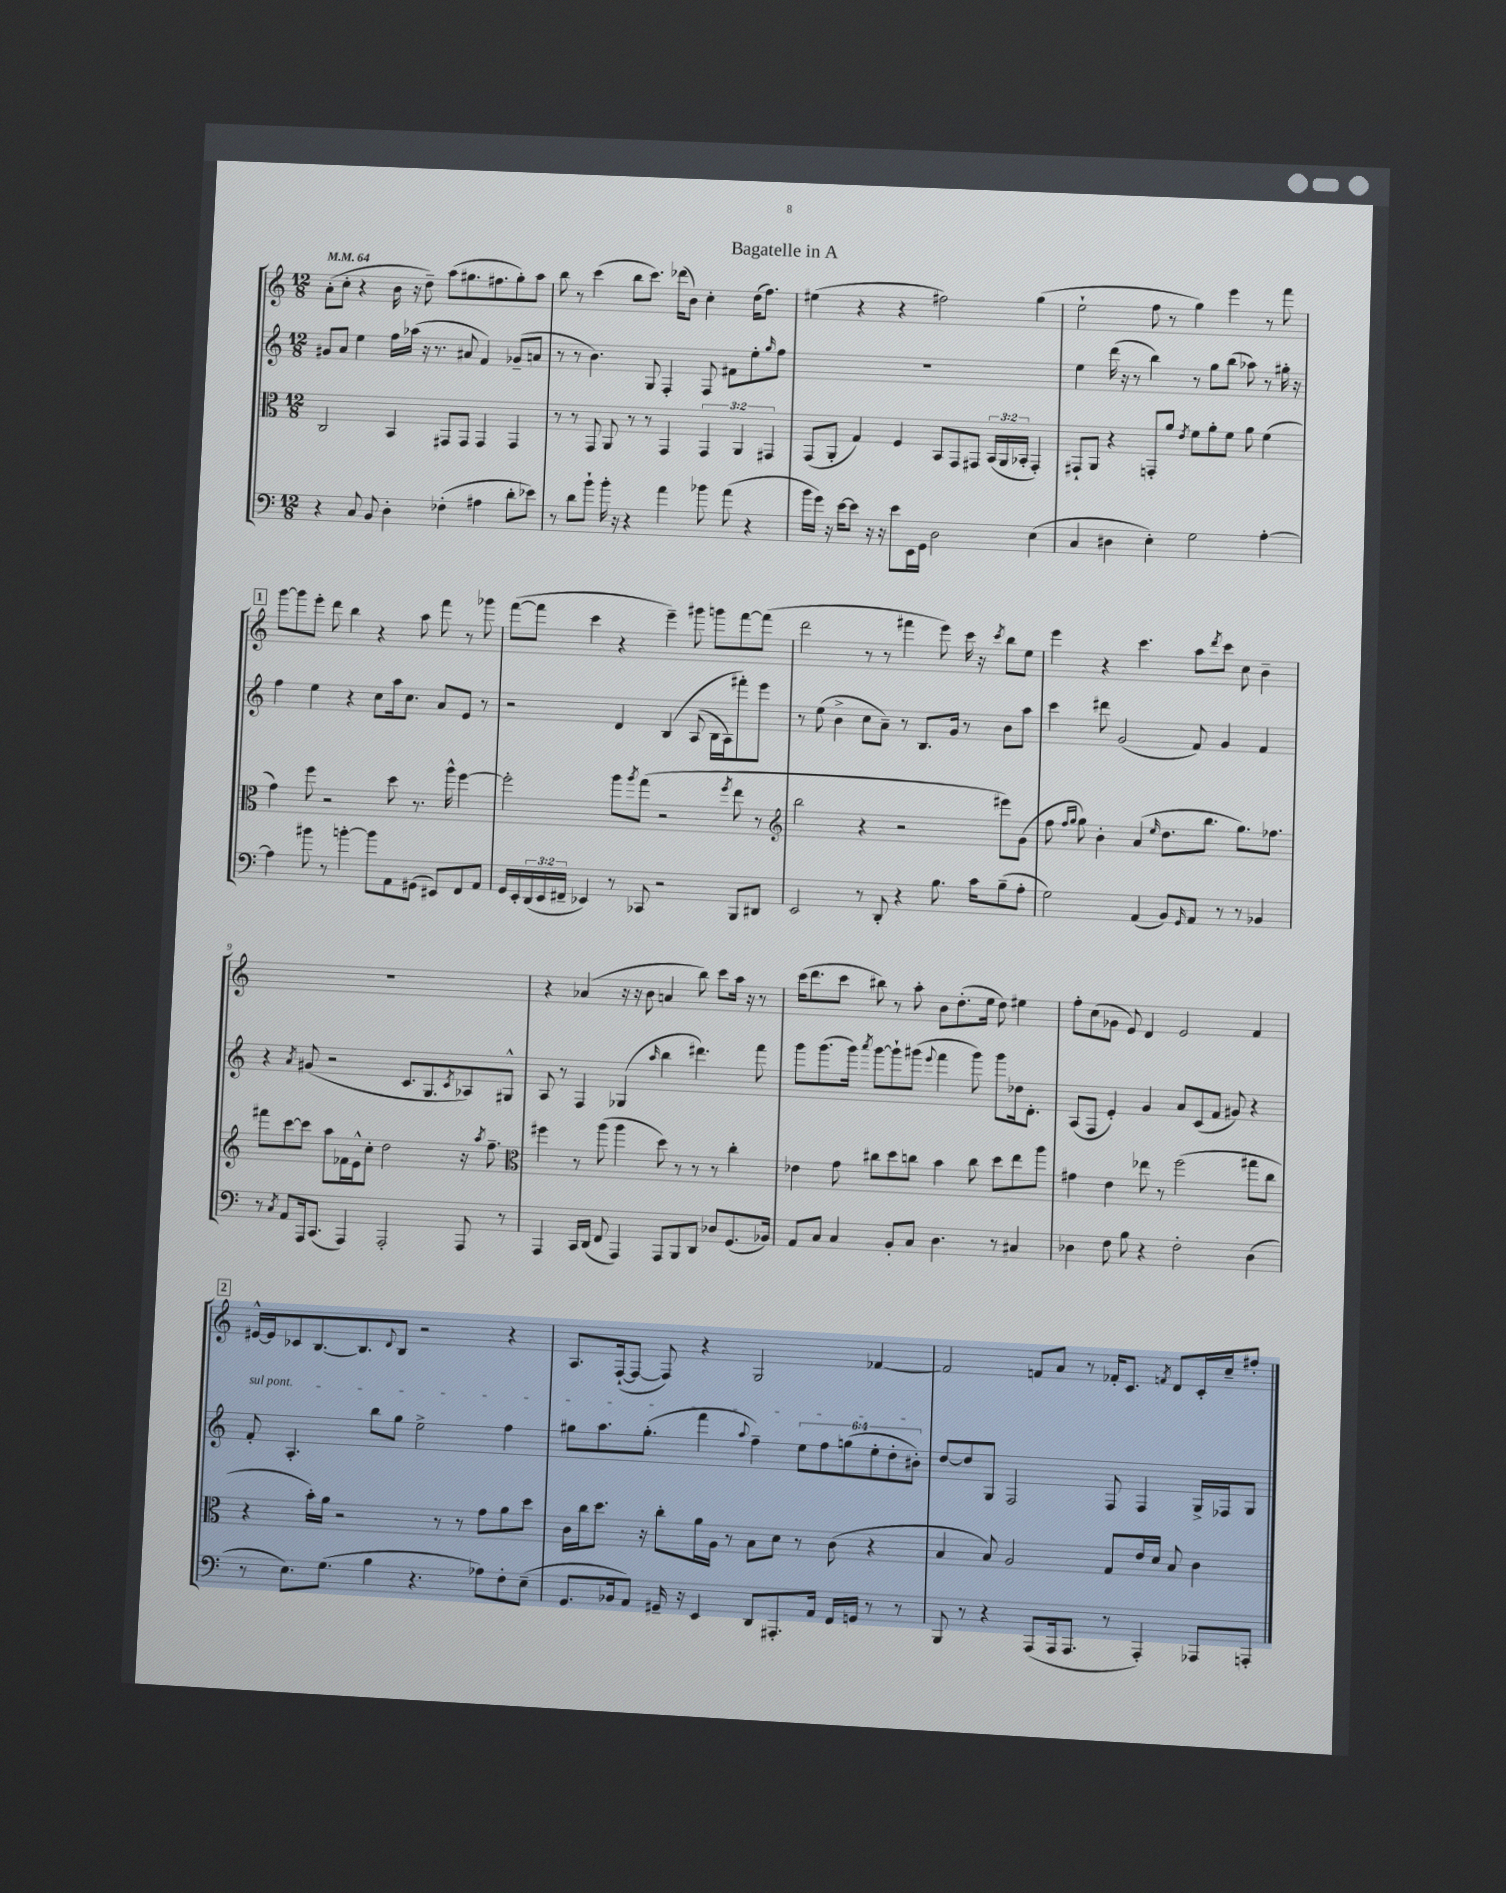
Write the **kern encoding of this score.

**kern	**kern	**kern	**kern
*part4	*part3	*part2	*part1
*staff4	*staff3	*staff2	*staff1
*clefF4	*clefC3	*clefG2	*clefG2
*k[]	*k[]	*k[]	*k[]
*M12/8	*M12/8	*M12/8	*M12/8
*MM64	*MM64	*MM64	*MM64
=1	=1	=1	=1
4r	2C/	8g#X/L	(8a'\L
.	.	8a/J	8cc'\J
8C/	.	4ee\	4r
8BB/	.	.	.
4D'\	4BB/	16ff\LL	16b\
.	.	(16aa-X\JJ	16r
.	.	16r	8dd~\)
.	.	8.r	.
(4F-X'\	8GG#X/L	.	(8aa\L
.	8GG#/J	8a#X/	8.gg#X\
4A#X\	4GG#/	4f/)	.
.	.	.	8.ff#X\
8d'\L	4GG#/	(8g-X~/L	8gg#'\)
8e-X\J)	.	8an/J	8aa\J
=2	=2	=2	=2
8r	8r	8r	8bb\
8d\L	8r	8r	8r
8b`\J	8GG/	4.b\)	(4ccc\
16b'\	8AA/	.	.
16r	.	.	.
4r	8r	.	8bb\L
.	8r	8G/	8.ccc\J)
4a\	4GG/	4F'/	.
.	.	.	(16ddd-X\KL
.	.	.	8b\J)
8b-X\	6GG/	8F/	4cc'\
(8a\	.	8f#X\L	.
.	6AA/	.	.
4r	.	8ee'\	(16dd\KL
.	.	.	8.ff\J)
.	6GG#X/	.	.
.	.	16qqgg/	.
.	.	8ff\J	.
=3	=3	=3	=3
16b\LL	(8GG/L	1.r	(4ee#X\
16g\JJ)	.	.	.
16r	8AA'/J	.	.
[16e\KL	.	.	.
8e\J]	4G/)	.	4r
16r	.	.	.
16r	.	.	.
8e\L	4F/	.	4r
16EE\L	.	.	.
16GG\JJ	.	.	.
2D\	8BB/L	.	2ff#X\)
.	8GG/	.	.
.	8GG#X/J	.	.
.	(24BB/LL	.	.
.	24AA/	.	.
.	24BB-X'/JJ	.	.
(4E\	4GG#'/)	.	(4gg\
=4	=4	=4	=4
4C/	8GG#X`/L	4ee\	2ee`\
.	8AA/J	.	.
4D#X\	4r	(16ddd\	.
.	.	16r	.
.	.	8r	.
4E'\)	8GGn'/L	4bb\)	8ff\
.	8a/J	.	8r
.	8qe/	.	.
2G\	8f\L	8r	4gg\)
.	8a'\	8gg\L	.
.	8f\J	(8bb\J	4eee\
.	8a\	8aa-X\)	.
[4A'\	(4f\	8r	8r
.	.	16gg#X'\	8fff\
.	.	16r	.
!!LO:LB:g=z
!!LO:REH:place=s1:t=1
=5	=5	=5	=5
4A\]	4g\)	4ff\	[8ggg\L
.	.	.	8ggg\]
8b#X\	8ff\	4ee\	8eee'\J
8r	2r	.	8ddd\
[4bn'\	.	4r	4bb\
8b\L]	.	8cc\L	4r
8AA\	8dd\	16aa\k	.
.	.	8.cc\J	.
(8GG#X\J	8.r	.	8aa\
8EE#X/L)	.	8a/L	8fff\
.	16aa^^\	.	.
8FF/	[4ff\	8e/J	8r
8AA/J	.	8r	8ggg-X\
=6	=6	=6	=6
16GG/LL	2ff'\]	2r	([8fff\L
16EE'/	.	.	.
(24DD/	.	.	8fff\J]
24EE/	.	.	.
24FF#X~/JJ	.	.	.
4EE-X/)	.	.	4ccc\
8r	8aa\L	4d/	4r
.	8qaa/	.	.
8CC-X/	(8gg\J	.	.
2r	2r	(4B/	4eee~\)
.	.	(8A/	8ggg#X\
.	.	16B\LL	8gggn\L
.	.	16A\J)	.
.	8qff/	.	.
8BBB/L	8ee\	8fff#X'\)	[8fff\
8DD#X/J	8r	8eee\J	(8fff\J]
=7	=7	=7	=7
*	*clefG2	*	*
2EE/	2bb\	8r	2ddd\
.	.	(8ee\	.
.	.	4b^\	.
8r	4r	8cc\L	8r
8DD'/	.	8a~\J)	8r
4r	2r	8r	4fff#X\
.	.	8.B/L	.
8.B\	.	.	8eee\)
.	.	16g/Jk	.
.	.	8r	16ccc\
16c\KL	.	.	16r
.	.	.	8qccc/
(8B~\	8eee#X\L)	8b\L	8bb\L
8A'\J	(8g\J	8aa\J	8ee\J
=8	=8	=8	=8
2G\)	8ff\	4ccc\	4eee\
.	16qqff/LL	.	.
.	16qqgg/JJ	.	.
.	8gg\)	.	.
.	4b'\	8ddd#X\	4r
.	.	(2g/	.
(4AA/	(4a/	.	4.ccc\
.	16qqee/	.	.
8BB/L)	8.dd\L	.	.
16qqGG/	.	.	.
8AA/J	.	8f/)	8aa\L
.	8.bb\J	.	.
.	.	.	8qddd/
8r	.	4g/	8ccc\J
8r	8.gg\L)	.	8cc\
4BB-X/	.	4f/	4b~\
.	8.ff-X\J	.	.
!!LO:LB:g=z
=9	=9	=9	=9
8r	8fff#X\L	4r	1.r
8qC/	.	.	.
8AA/L	[8ccc\	.	.
.	.	8qa/	.
16AAA/k	8ccc\J]	(8g#X/	.
(8.CC/J	.	.	.
.	8aa\L	2r	.
4AAA/)	16f-X\L	.	.
.	16e^^\J	.	.
.	8cc'\J	.	.
2AAA'/	2dd\	.	.
.	.	8.c/L	.
.	.	8.G/	.
.	.	8qc/	.
8AAA/	16r	8A-X/)	.
.	8qaa/	.	.
.	8.ff~\	.	.
8r	.	8G#X^^/J	.
=10	=10	=10	=10
*	*clefC3	*	*
4AAA/	4ff#X\	8A/	4r
.	.	8r	.
16CC/LL	8r	4F/	(4a-X/
(16DD/JJ	.	.	.
8FF/	(8aa\	.	.
4AAA/)	4aa\	(4G-X/	16r
.	.	.	16r
.	.	.	8b\
.	.	16qqaa/	.
8AAA/L	8dd\)	4bb\	4an/
8BBB/	8r	.	.
8DD/J	8r	4.ddd#X\)	8bb\)
8D-X/L	8r	.	8ccc\L
(8.GG/	4cc'\	.	16aa\Jk
.	.	.	16r
.	.	8fff\	8r
16BB-X/Jk)	.	.	.
=11	=11	=11	=11
8AA/L	4e-X\	8ggg\L	(16ccc\KL
.	.	.	8.ddd\
8C/J	.	(8.ggg\	.
4C/	8g\	.	8ccc\J
.	.	16ggg\Jk)	.
.	.	8qaaa/	.
.	8cc#X\L	[8ggg\L	8bb#X\)
8BB'/L	8dd\	8ggg`\]	8r
8C/J	8ccn\J	(8ggg#X\J	8aa'\
.	.	8qqeee/	.
4.D\	4b\	4fff\	8b\L
.	.	.	(8.dd'\
.	8cc\	8ggg#\)	.
.	.	.	16ee\Jk
8r	8dd\L	8ggg#\L	8dd\)
4C#X/	8ee\	16dd-X\k	4ee#X\
.	.	8.d'\J	.
.	8aa\J	.	.
=12	=12	=12	=12
4D-X\	4g#X\	(8A/L	8ff'\L
.	.	8F/J	(8cc\
8F\	4e\	4e'/)	8g-X\J
8B\	.	.	8e/)
4r	8ee-X\	4g/	4d/
.	8r	.	.
2F'\	(2ff\	8a/L	2e/
.	.	(8c/	.
.	.	8f/J	.
.	.	8g#X/)	.
(4D-\	8gg#X\L	4r	4f/
.	8cc\J	.	.
!!LO:LB:g=z
!!LO:REH:place=s1:t=2
=13	=13	=13	=13
!	!	!LO:TX:a:i:t=sul pont.	!
8r	4r	8f'/	[16e#X^^/LL
.	.	.	16e#/J]
8.E\L)	.	4.A'/	8c-X/
.	16b'\LL)	.	[8.B/
(8.G\J	16a\JJ	.	.
.	2r	.	.
.	.	.	8.B/]
4B\	.	8bb\L	.
.	.	.	8qqd/
.	.	8gg\J	8B/J
4.r	.	2ee^\	2r
.	8r	.	.
.	8r	.	.
8A-X\L)	8g\L	.	.
8F'\	8a\	4ff\	4r
(8E~\J	8dd\J	.	.
=14	=14	=14	=14
8.GG/L	16c\LL	8gg#X\L	8.A/L
.	16cc\J	.	.
.	8.dd\J	8.aa\	.
16BB-X/k	.	.	([16F`/k
8AA/J)	.	.	8F/J_
.	16r	(8.gg#'\J	.
16GG#X~/	8cc'\L	.	8F/])
16r	.	.	.
4EE/	16a\L	4fff\	4r
.	16A\JJ	.	.
.	8r	.	.
.	.	8qqaa/	.
8DD/L	8B\L	4ff~\)	2G/
8.AAA#X'/	8d\J	.	.
.	8r	12ee\L	.
16AA/Jk	.	.	.
.	.	12ff\	.
16FF/LL	(8c\	.	.
.	.	(12ggn\	.
16GGn/JJ	.	.	.
8r	4r	12ee'\	[4f-X/
.	.	12dd'\	.
8r	.	.	.
.	.	12b#X'\J)	.
=15	=15	=15	=15
8BBB/	4B/	[8dd/L	2f-/]
8r	.	8dd/]	.
4r	8B/)	8G/J	.
.	2A/	2F/	.
(8AAA/L	.	.	8fn/L
16AAA/k	.	.	8a/J
8.AAA/J	.	.	.
.	.	.	8r
8r	8G/L	8F/	16f-X'/KL
.	.	.	8.c/J
4AAA'/)	16e/L	4F/	.
.	16d/JJ	.	.
.	.	.	8qfn/
.	8B/	.	8d/L
8AAA-X/L	4c\	16G^/LL	16c'/L
.	.	16F-X/J	16cc~/J
8AAAn'/J	.	8G/J	8ff#X'/J
==	==	==	==
*-	*-	*-	*-
